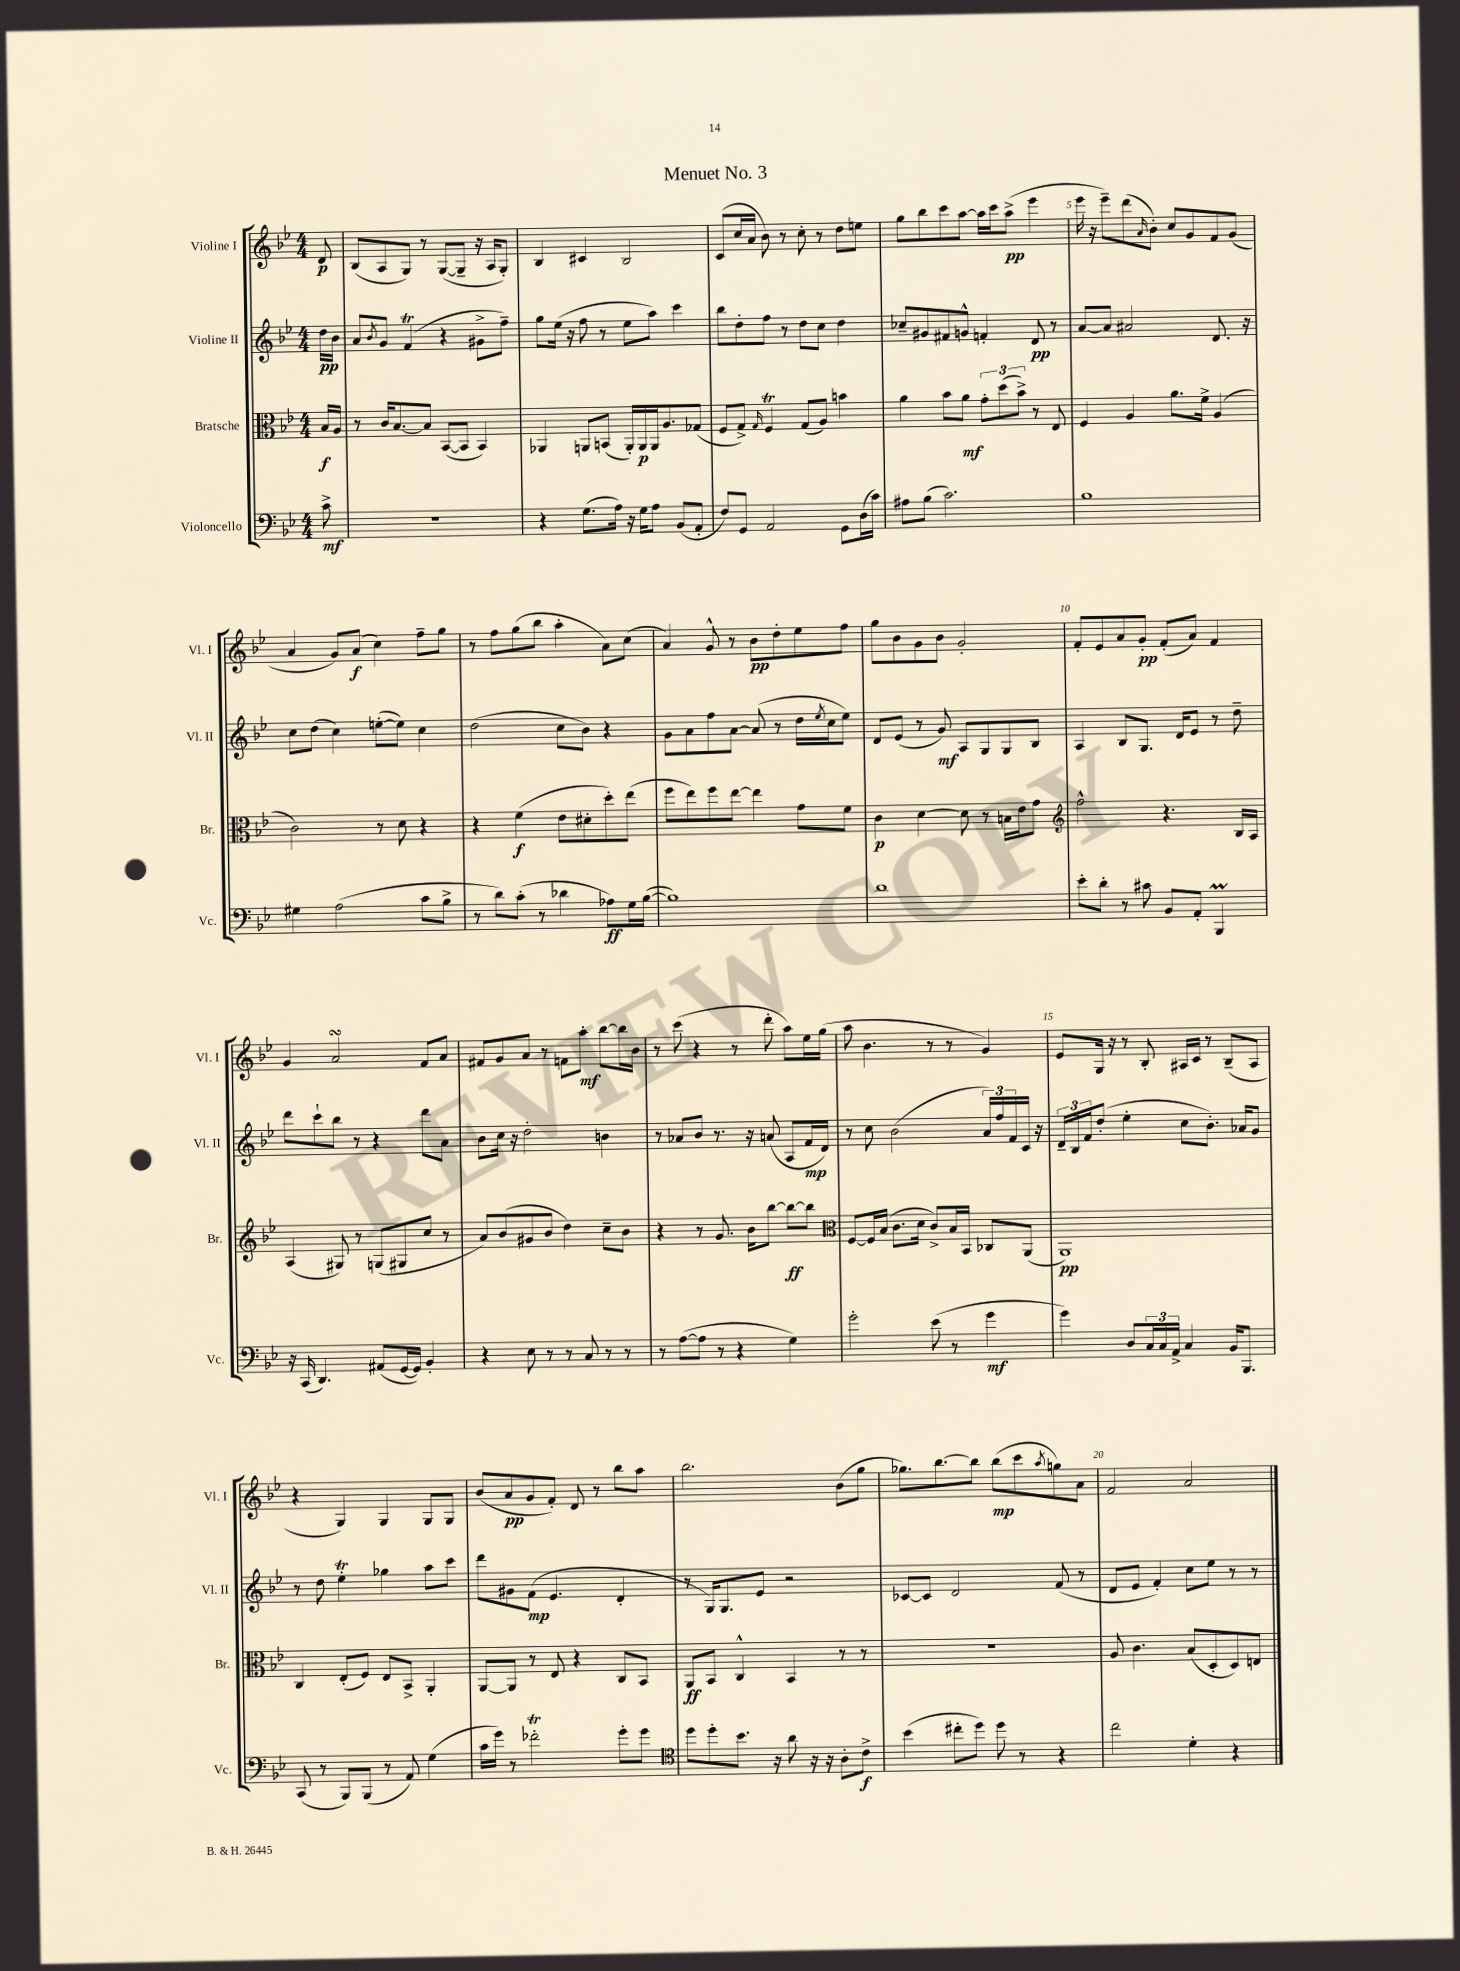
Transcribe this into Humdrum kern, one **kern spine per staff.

**kern	**kern	**kern	**kern
*staff4	*staff3	*staff2	*staff1
*clefF4	*clefC3	*clefG2	*clefG2
*k[b-e-]	*k[b-e-]	*k[b-e-]	*k[b-e-]
*M4/4	*M4/4	*M4/4	*M4/4
8c^	16B-	16dd	8d
.	16A	16b-	.
=	=	=	=
1r	8r	8a	(8B-
.	.	8qb-	.
.	16c	8g	8A
.	[8.B-	.	.
.	.	(4f	8G)
.	8B-]	.	8r
.	([8BB-	4r	([8G
.	8BB-]	.	8G~]
.	4BB-)	8g#^	16r
.	.	.	16A
.	.	8ff~)	8G')
=	=	=	=
4r	4AA-	8gg	4B-
.	.	(16ee-	.
.	.	16r	.
(8.G	8AA	8ff	4c#
.	(8BB	8r	.
16A)	.	.	.
16r	16AA')	8ee-	2B-
16G	16AA	.	.
8A	16AA	8aa)	.
.	8.A	.	.
(8BB-	.	4ccc	.
8AA'	(8G-	.	.
=	=	=	=
8F)	8F	8bb-	(8c
8GG	8G^)	8dd'	16cc
.	.	.	16a
.	16qqG	.	.
2AA	4F	8ff	8b-)
.	.	8r	8r
.	(8G	8dd	8cc'
.	8A)	8cc	8r
8GG	4b	4dd	8dd
(16D	.	.	8ee
16c)	.	.	.
=	=	=	=
8A#	4a	8cc-~	8gg
(8B-	.	8g#	8bb-
2.c)	8b-	8f#	8ccc
.	8a	8g^^	[8aa
.	12g'	4f'	16aa]
.	.	.	16ccc
.	(12dd	.	.
.	.	.	(8aa^
.	12b-^)	.	.
.	8r	8d	4eee-
.	8E-	8r	.
=	=	=	=
1B-	4F	[8a	16eee-
.	.	.	16r
.	.	8a]	8eee-~)
.	4A	2a#	(8ddd
.	.	.	16qqa
.	.	.	8b-')
.	8.a	.	8cc
.	.	.	8g
.	16f^	.	.
.	(4A	8.d	8f
.	.	.	(8g
.	.	16r	.
=	=	=	=
4G#	2c)	8cc	4a
.	.	(8dd	.
(2A	.	4cc)	8g)
.	.	.	(8a
.	8r	([8ee'	4cc)
.	8d	8ee])	.
8c	4r	4cc	8ff~
8B-^	.	.	8gg
=	=	=	=
8r	4r	(2dd	8r
8d)	.	.	8ff
(8c'	(4f	.	(8gg
8r	.	.	8bb-
4d-	8e-	8cc	4aa'
.	8d#'	8b-)	.
8A-)	8dd')	4r	8a)
16G	(8ee-	.	(8cc
([16B-	.	.	.
=	=	=	=
1B-])	8ff	8g	4a)
.	8ee-)	8a	.
.	8ff	8ff	8g^^
.	[8ee-	[8a	8r
.	4ee-]	(8a]	8b-
.	.	8r	8dd'
.	8g	16dd	8ee-
.	.	8qee-	.
.	.	16cc	.
.	8f	8ee-)	8ff
=	=	=	=
1d	4c	8d	8gg
.	.	(8e-	8b-
.	[4d	8r	8g
.	.	8g)	8b-
.	8d]	8A	2g'
.	8r	8G	.
.	16B	8G	.
.	16e-	.	.
.	8g	8B-	.
=	=	=	=
*	*clefG2	*	*
8e-'	2ff^^	4A	8f'
8d'	.	.	8e-
8r	.	8B-	8a
8c#	.	8.G	8g'
8BB-	4.r	.	(8f'
.	.	16d	.
8AA'	.	8e-	8a)
4BBB-	.	8r	4f
.	16B-	8dd~	.
.	16A	.	.
=	=	=	=
16r	(4A	8ddd	4g
(16CC	.	.	.
4.DD)	.	8ccc`	.
.	8G#)	8bb-	2a
.	8r	8r	.
(8AA#	(8G	4r	.
[16GG	8G#	.	.
16GG])	.	.	.
4BB-'	8cc	8ddd	8f
.	8r	8a	8a
=	=	=	=
4r	8a)	8b-	8f#
.	(8b-	16cc	8g
.	.	16r	.
8E-	8g#	2dd'	8a
8r	8b-	.	8r
8r	4dd)	.	8f
8C	.	.	8aa'
8r	8cc~	4b	[8bb-
8r	8b-	.	16bb-]
.	.	.	16b-
=	=	=	=
8r	4r	8r	8r
([8A	.	8a-	(8ccc
8A]	8r	8b-	4r
8r	8.g	8.r	.
4r	.	.	8r
.	16b-	16r	.
.	[8bb-	(8a	8ddd'
4G)	8bb-_	8A	8aa)
.	8bb-]	16f	16ee-
.	.	16d)	(16gg
=	=	=	=
*	*clefC3	*	*
2g'	[8F	8r	8aa
.	16F]	8cc	4.b-
.	(16B-	.	.
.	8.c	(2b-	.
.	16d	.	.
(8e-	8c^)	.	8r
8r	16B-	.	8r
.	16BB-	.	.
4g	8C-	24a)	4g)
.	.	24ff	.
.	.	24f	.
.	(8AA	16c	.
.	.	16r	.
=	=	=	=
4g)	1AA)	24d~	8e-
.	.	24B-	.
.	.	24f	.
.	.	(8dd'	16G
.	.	.	16r
8D	.	4ee-'	8r
24C	.	.	8B-'
24C	.	.	.
24AA^	.	.	.
4C	.	8cc	16A#
.	.	.	16c
.	.	8.b-')	8r
16BB-	.	.	(8B-~
8.BBB-	.	16a-	.
.	.	8g	8A#
=	=	=	=
(8CC	4C	8r	4r
8r	.	8dd	.
8BBB-)	(8E-'	4ee-'	4G)
(8BBB-	8F)	.	.
8r	8E-	4gg-	4G
8AA)	8BB-^	.	.
(4G	4AA'	8aa	8G
.	.	8ccc	8G
=	=	=	=
16c	[8AA	8ddd	(8b-
16g)	.	.	.
8r	8AA]	8g#	8a
2f-'	8r	(8f	8g
.	8E-	4.e-	8f')
.	4r	.	8d
.	.	.	8r
8g'	8C	4d'	8bb-
8g	8BB-	.	8aa
=	=	=	=
*clefC4	*	*	*
8dd	8AA	8r	2.bb-
8dd'	8BB-	16G)	.
.	.	8.G	.
8.b-	4C^^	.	.
.	.	8e-	.
16r	.	.	.
8a	4BB-	2r	.
16r	.	.	.
16r	.	.	.
8A'	8r	.	(8b-
8c^	8r	.	8gg
=	=	=	=
(4b-	1r	[8c-	8.gg-)
.	.	8c-]	.
.	.	.	[8.bb-
8cc#'	.	2d	.
8dd)	.	.	8bb-]
8dd	.	.	(8bb-
8r	.	.	8ccc
.	.	.	8qaa
4r	.	(8f	8gg)
.	.	8r	8a
=	=	=	=
2cc	8A	8d	2f
.	4.c	8e-	.
.	.	4f')	.
4d'	(8B-	8cc	2a
.	8D'	8ee-	.
4r	8D)	8r	.
.	8E	8r	.
==	==	==	==
*-	*-	*-	*-
